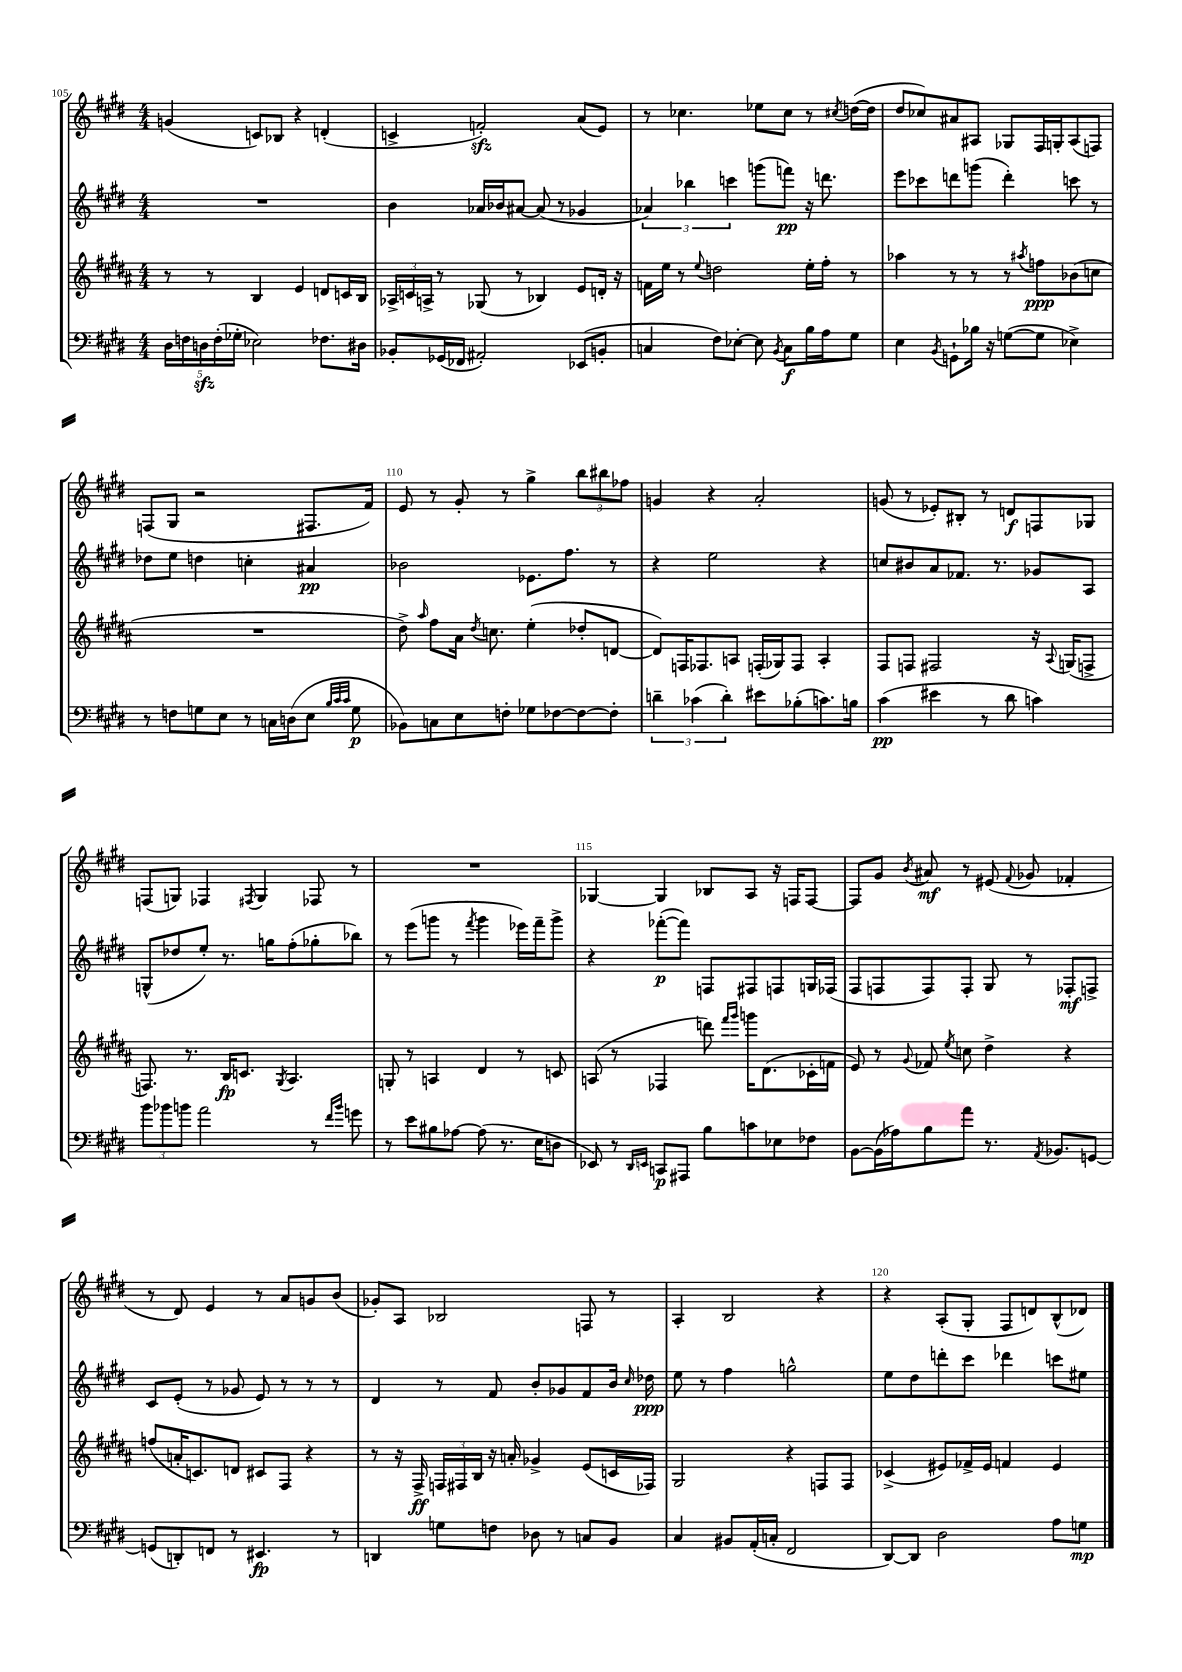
<<
\new StaffGroup <<
\new Staff = "s0" {
    \clef treble \key e \major \numericTimeSignature \time 4/4
    \autoBeamOff g'4( c'8[) bes8] r4 d'4-.( |
    c'4-> f'2-.\sfz) a'8[( e'8]) |
    r8 ces''4. ees''8[ ces''8] r8 \acciaccatura { cis''8 } d''16[~( d''16] |
    dis''8[ ces''8) ais'8 ais8] ges8[ fis16 g16-. ais8( f8]) |
    f8[( gis8] r2 fis8.[ fis'16]) |
    e'8 r8 gis'8-. r8 gis''4-> \tuplet 3/2 { b''8[ bis''8 fes''8] } |
    g'4 r4 a'2-. |
    g'8( r8 ees'8[-.) bis8]-. r8 d'8[\f f8 ges8] |
    f8[( g8]) fes4 \acciaccatura { fis8 } g4 fes8 r8 |
    R1 |
    ges4~ ges4 bes8[ a8] r16 f16[ f8]~ |
    f8[ gis'8] \acciaccatura { b'8 } ais'8\mf r8 eis'8( \appoggiatura { fis'8 } ges'8 fes'4-. |
    r8 dis'8) e'4 r8 a'8[ g'8 b'8]( |
    ges'8[-.) a8] bes2 f8 r8 |
    a4-. b2 r4 |
    r4 a8[-.( gis8]-. fis8[ d'8) b8-^( des'8]) \bar "|." |
}
\new Staff = "s1" {
    \clef treble \key e \major \numericTimeSignature \time 4/4
    \autoBeamOff R1 |
    b'4 aes'16[ bes'16 ais'8]~ ais'8( r8 ges'4 |
    \tuplet 3/2 { aes'4) bes''4 c'''4 } g'''8[( f'''8]\pp) r16 d'''8. |
    e'''8[ ces'''8 d'''8 g'''8]( d'''4-.) c'''8 r8 |
    des''8[ e''8] d''4 c''4-. ais'4\pp |
    bes'2 ees'8.[ fis''8.] r8 |
    r4 e''2 r4 |
    c''8[ bis'8 a'8 fes'8.] r8. ges'8[ a8] |
    g8[-^( des''8 e''8]-.) r8. g''16[ fis''8-.( ges''8-. bes''8]) |
    r8 e'''8[( g'''8] r8 \acciaccatura { fis'''8 } g'''4 ees'''16[) fis'''16-- g'''8]-> |
    r4 fes'''8[~-.\p( fes'''8]) f8[ fis8 f8 g16 fes16]( |
    fis8[ f8 f8) f8]-. gis8 r8 fes8[-.\mf f8]-> |
    cis'8[ e'8]-.( r8 ges'8 e'8) r8 r8 r8 |
    dis'4 r8 fis'8 b'8[-. ges'8 fis'8 b'16] \grace { cis''16 } des''16\ppp |
    e''8 r8 fis''4 g''2-^ |
    e''8[ dis''8 d'''8-. cis'''8] des'''4 c'''8[ eis''8] \bar "|." |
}
\new Staff = "s2" {
    \clef treble \key b \major \numericTimeSignature \time 4/4
    \autoBeamOff r8 r8 b4 e'4 d'8[ c'16 b16] |
    \tuplet 3/2 { aes16[-> c'16 a16]-> } r8 ges8( r8 bes4) e'8[ d'16]-. r16 |
    f'16[ e''16] r8 \appoggiatura { e''8 } d''2 e''16[-. fis''16]-. r8 |
    aes''4 r8 r8 r8 \acciaccatura { ais''8 } f''8[\ppp bes'8( c''8] |
    R1 |
    dis''8->) \grace { ais''16 } fis''8[ ais'16] \acciaccatura { dis''8 } c''8. e''4-.( des''8[-. d'8]~ |
    d'8[) f16 fes8. a8] f16[-.( ges16) f8] a4-. |
    fis8[ f8] fis2 r16 \appoggiatura { ais8 } g16[( f8]-> |
    f8.) r8. b16[\fp c'8.] \acciaccatura { gis8 } ais4. |
    g8-. r8 a4 dis'4 r8 c'8 |
    a8( r8 fes4 d'''8) \grace { fis'''16[ gis'''16] } g'''16[ dis'8.( ces'16-. f'16] |
    e'8) r8 \appoggiatura { gis'8 } fes'8 \acciaccatura { e''8 } c''8 dis''4-> r4 |
    f''8[( a'16-. c'8.) d'8] cis'8[ fis8] r4 |
    r8 r16 fis16->\ff \tuplet 3/2 { f16[ fis16 b16] } r16 a'16-. ges'4-> e'8[( c'16 fes16]) |
    gis2 r4 f8[ f8] |
    ces'4->( eis'8[) fes'16-> eis'16] f'4 eis'4 \bar "|." |
}
\new Staff = "s3" {
    \clef bass \key e \major \numericTimeSignature \time 4/4
    \autoBeamOff \tuplet 5/4 { dis16[ f16 d16\sfz f16-.( ges16]-. } ees2) fes8.[ dis16] |
    bes,8[-. ges,16( fes,16] ais,2-.) ees,8[( b,8]-. |
    c4 fis8[) ees8]~-. ees8 \acciaccatura { b,8 } c8[\f b16 a16 gis8] |
    e4 \acciaccatura { b,8 } g,8[-! bes16] r16 g8[~( g8] ees4->) |
    r8 f8[ g8 e8] r8 c16[ d16( e8] \grace { b32[ cis'32 cis'32] } g8\p |
    bes,8[) c8 e8 f8]-. ges8[ fes8~ fes8~ fes8]-. |
    \tuplet 3/2 { d'4-- ces'4( d'4-.) } eis'8[ bes8-.( c'8.) b16] |
    cis'4\pp( eis'4 r8 dis'8 c'4) |
    \tuplet 3/2 { b'8[ bes'8 b'8] } a'2 r8 \grace { fis'16[ b'16] } g'8 |
    r8 e'8[ bis8 aes8]~ aes8( r8. e16[ d8] |
    ees,8) r8 \grace { dis,16[ e,16] } c,8[\p ais,,8] b8[ c'8 ees8 fes8] |
    b,8[~ b,16( aes16) b8 a'8] r8. \acciaccatura { a,8 } bes,8.[ g,8]~ |
    g,8[( d,8-.) f,8] r8 eis,4.\fp r8 |
    d,4 g8[ f8] des8 r8 c8[ b,8] |
    cis4 bis,8[ a,16-.( c16]-. fis,2 |
    dis,8[~) dis,8] dis2 a8[ g8]\mp \bar "|." |
}
>>
>>
\layout { \context { \Score currentBarNumber = #105 \override BarNumber.break-visibility = ##(#f #t #t) barNumberVisibility = #(every-nth-bar-number-visible 5) } }
